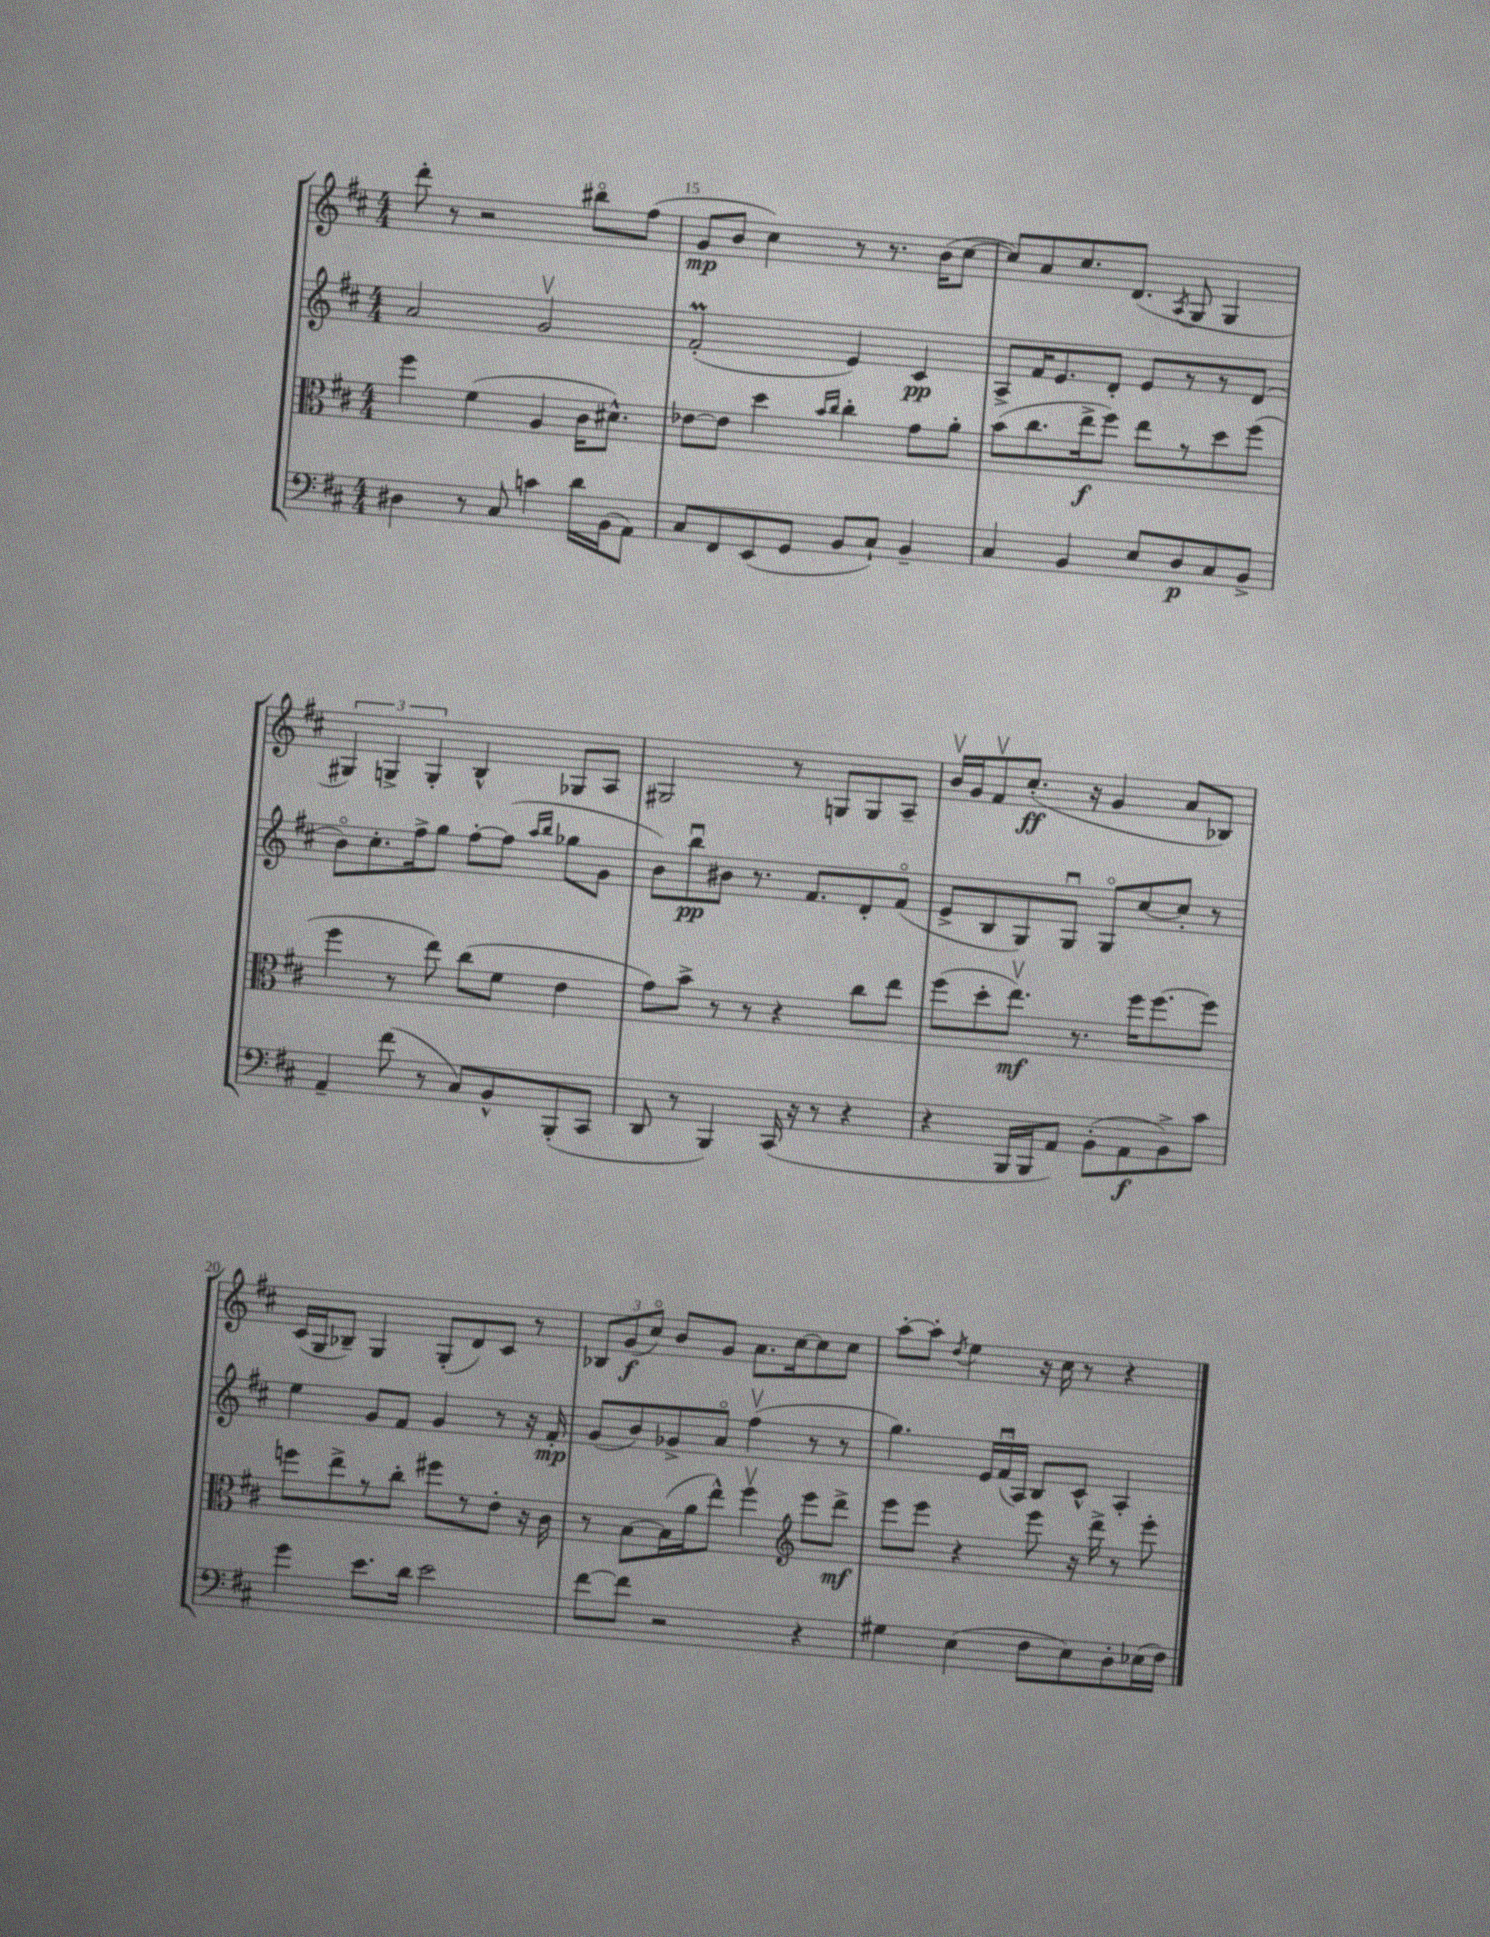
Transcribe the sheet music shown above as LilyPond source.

<<
\new StaffGroup <<
\new Staff = "s0" {
    \clef treble \key d \major \numericTimeSignature \time 4/4
    \autoBeamOff d'''8-. r8 r2 bis''8[\flageolet fis''8]( |
    g'8[\mp b'8] cis''4) r8 r8. b'16[( cis''8]~ |
    cis''8[) a'8 cis''8. d'8.]( \acciaccatura { a8 } g8 g4 |
    \tuplet 3/2 { gis4) g4-> g4-. } b4-^ ges8[ a8] |
    gis2 r8 g8[ g8 a8]-- |
    b'16[\upbow g'16 fis'8\upbow cis''8.]-.\ff( r16 g'4 a'8[ bes8]) |
    cis'16[( g16 bes8]--) g4 g8[-.( d'8) cis'8] r8 |
    \tuplet 3/2 { bes8[ g'8\f( cis''8]\flageolet) } b'8[ g'8] a'8.[ cis''16~ cis''8 cis''8] |
    a''8[~-. a''8]-. \acciaccatura { d''8 } e''4 r16 cis''16 r8 r4 \bar "|." |
}
\new Staff = "s1" {
    \clef treble \key d \major \numericTimeSignature \time 4/4
    \autoBeamOff a'2 g'2\upbow |
    fis'2-.\prall( e'4) cis'4\pp |
    a8[-> fis'16 e'8. d'8]-. e'8[ r8 r8 d'8]( |
    b'8[\flageolet) cis''8.-. fis''16-> g''8] fis''8[~-. fis''8]( \grace { a''16[ b''16] } ges''8[ g'8] |
    b'8[) b''8\downbow\pp bis'8] r8. fis'8.[ d'8-. fis'8]\flageolet( |
    e'8[-> b8 g8) g8]\downbow g8[\flageolet cis''8~ cis''8]-. r8 |
    e''4 g'8[ fis'8] g'4 r8 r16 fis'16-.\mp |
    g'8[( b'8) ges'8-> a'8]\flageolet fis''4\upbow( r8 r8 |
    g''4.) \tuplet 3/2 { e'16[ fis'16\downbow( a16]) } b8[ cis'8]-^ a4-. \bar "|." |
}
\new Staff = "s2" {
    \clef alto \key d \major \numericTimeSignature \time 4/4
    \autoBeamOff fis''4 fis'4( a4 cis'16[ dis'8.]-^) |
    ees'8[~ ees'8] d''4 \grace { b'16[ cis''16] } cis''4-. g'8[ a'8]-. |
    b'8[( cis''8. e''16->\f fis''8]) e''8[ r8 d''8 fis''8]( |
    fis''4 r8 e''8) cis''8[( fis'8] e'4 |
    g'8[) b'8]-> r8 r8 r4 cis''8[ e''8] |
    fis''8[( d''8-. e''8.]\upbow\mf) r8. fis''16[ fis''8.~ fis''8] |
    f''8[ e''8-> r8 cis''8]-. fis''8[ r8 e'8]-. r16 cis'16 |
    r8 b8[~ b16( a'16 e''8]-^) fis''4\upbow \clef treble e'''8[ d'''8]->\mf |
    e'''8[ e'''8] r4 e'''8 r16 d'''16-> r8 e'''8-. \bar "|." |
}
\new Staff = "s3" {
    \clef bass \key d \major \numericTimeSignature \time 4/4
    \autoBeamOff dis4 r8 cis8 c'4 d'16[ b,16( a,8]) |
    cis8[ fis,8 e,8( g,8] b,8[ cis8]-!) b,4-- |
    cis4 b,4 e8[ d8\p cis8 b,8]-> |
    a,4-- fis'8( r8 cis8[) b,8-^ b,,8-.( cis,8] |
    d,8 r8 b,,4) cis,16( r16 r8 r4 |
    r4 b,,16[ b,,16 a,8]) b,8[-.( a,8\f b,8->) cis'8] |
    g'4 e'8.[ d'16] e'2 |
    fis'8[~ fis'8] r2 r4 |
    gis4 e4( fis8[ e8) d8-. ees16( fis16]) \bar "|." |
}
>>
>>
\layout { \context { \Score currentBarNumber = #14 \override BarNumber.break-visibility = ##(#f #t #t) barNumberVisibility = #(every-nth-bar-number-visible 5) } }
